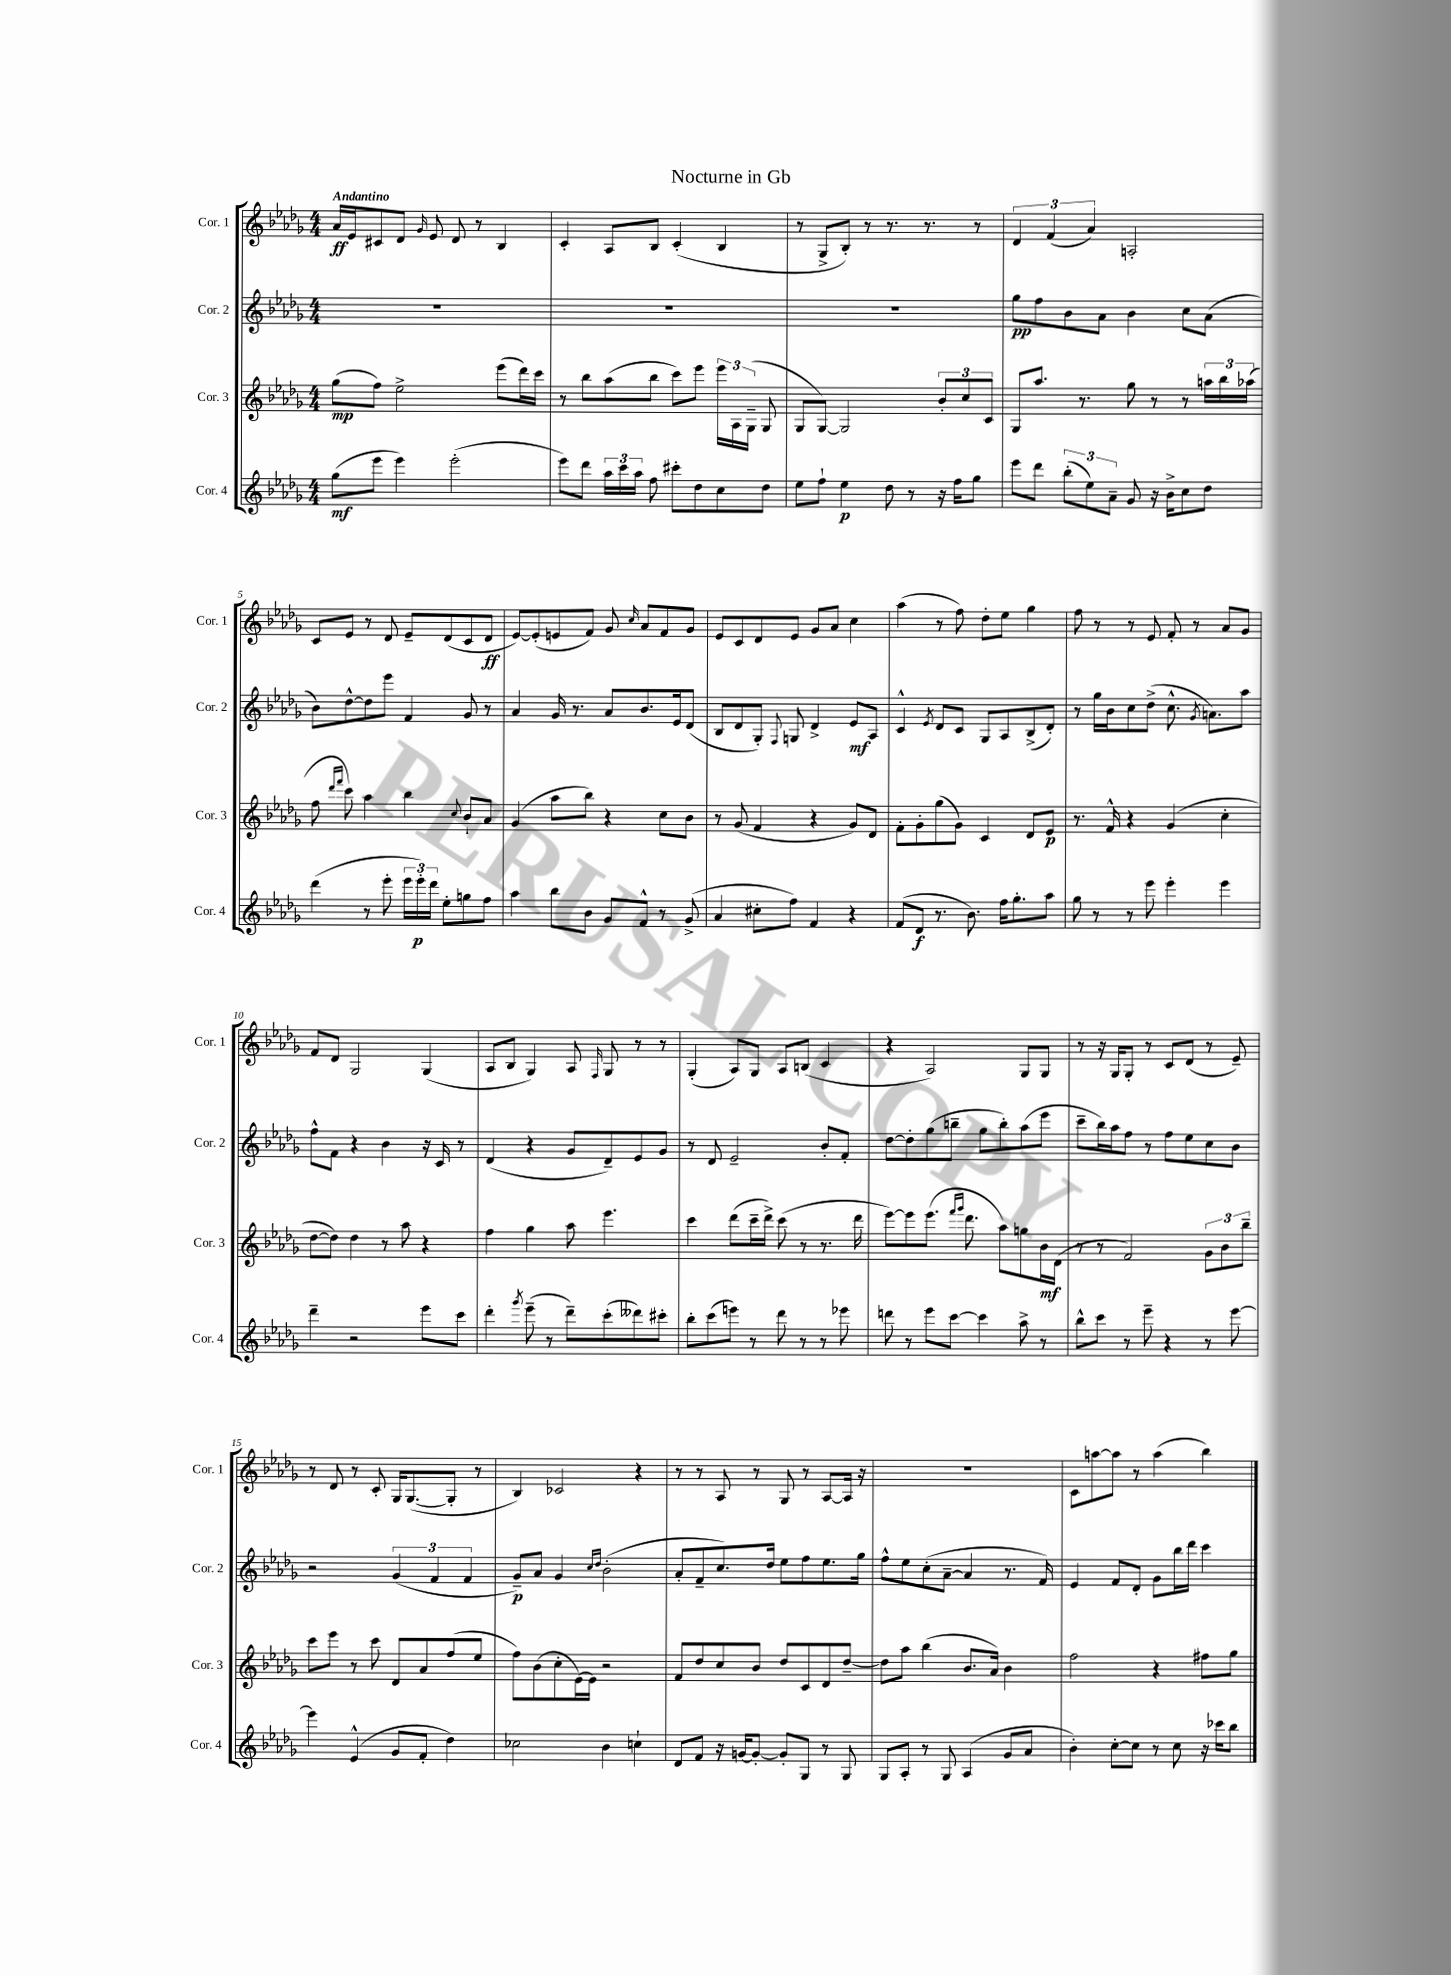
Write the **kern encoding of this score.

**kern	**kern	**kern	**kern
*staff4	*staff3	*staff2	*staff1
*clefG2	*clefG2	*clefG2	*clefG2
*k[b-e-a-d-g-]	*k[b-e-a-d-g-]	*k[b-e-a-d-g-]	*k[b-e-a-d-g-]
*M4/4	*M4/4	*M4/4	*M4/4
(8gg-	(8gg-	1r	16a-
.	.	.	16e-
8eee-	8ff)	.	8c#
4eee-)	2ee-^	.	8d-
.	.	.	16qqg-
.	.	.	8e-
(2eee-'	.	.	8d-
.	.	.	8r
.	(8eee-	.	4B-
.	16ddd-)	.	.
.	16ccc	.	.
=	=	=	=
8eee-)	8r	1r	4c'
8ddd-	8bb-	.	.
24aa-	(8aa-	.	8A-
24ccc	.	.	.
24aa-	.	.	.
8ff	8bb-	.	8B-
8ccc#'	8ccc)	.	(4c'
8dd-	8eee-	.	.
8cc	24eee-	.	4B-
.	24A-	.	.
.	(24G-~	.	.
8dd-	8G-	.	.
=	=	=	=
8ee-	8G-	1r	8r
8ff`	[8G-)	.	8G-^
4ee-	2G-]	.	8B-')
.	.	.	8r
8dd-	.	.	8.r
8r	.	.	.
.	.	.	8.r
16r	12b-'	.	.
16ff	.	.	.
.	12cc	.	.
8gg-	.	.	8r
.	12c	.	.
=	=	=	=
8eee-	8G-	8gg-	6d-
8ddd-	8.aa-	8ff	.
.	.	.	(6f
(12bb-'	.	8b-	.
.	8.r	.	.
12ee-)	.	.	6a-)
.	.	8a-	.
12a-~	.	.	.
8g-	8gg-	4b-	2A'
16r	8r	.	.
16b-^	.	.	.
8cc	8r	8cc	.
8dd-	24aa	(8a-	.
.	24bb-	.	.
.	(24aa-	.	.
=	=	=	=
(4ddd-	8ff	8b-)	8c
.	16qqddd-	.	.
.	16qqfff	.	.
.	8ccc)	[8dd-^^	8e-
8r	4aa-	8dd-]	8r
8eee-'	.	8eee-	8d-
24eee-	4bb-	4f	8e-~
24eee-')	.	.	.
24ddd-	.	.	.
8ee-'	.	.	(8d-
.	8qqcc	.	.
8gg	8b-`	8g-	8c
8ff	8a-	8r	8d-
=	=	=	=
4aa-	(4g-	4a-	[8e-)
.	.	.	(8e-']
8bb-	8aa-	16g-	8e
.	.	8.r	.
8b-	8bb-)	.	8f)
8g-	4r	8a-	8g-
.	.	.	16qqcc
8f^^	.	8.b-	8a-
8r	8cc	.	8f
.	.	16e-	.
(8g-^	8b-	(8d-	8g-
=	=	=	=
4a-	8r	8B-	8e-
.	(8g-	8d-	8c
8cc#'	4f	8G-')	8d-
.	.	8qqF	.
8ff)	.	8G	8e-
4f	4r	4d-^	8g-
.	.	.	8a-
4r	8g-)	8e-	4cc
.	8d-	8A-	.
=	=	=	=
(8f	8f'	4c^^	(4aa-
8d-	8g-'	.	.
.	.	8qe-	.
8.r	(8gg-	8d-	8r
.	8g-)	8c	8ff)
8.b-)	.	.	.
.	4c	8G-	8dd-'
16ff	.	8A-	8ee-
8.gg-'	.	.	.
.	8d-	(8B-^	4gg-
8aa-	8e-	8d-')	.
=	=	=	=
8gg-	8.r	8r	8ff
8r	.	16gg-	8r
.	16f^^	16b-	.
8r	4r	8cc	8r
8eee-	.	(8dd-^	8e-
4eee-'	(4g-	8.cc^^	8f'
.	.	.	8r
.	.	8qg-	.
.	.	8.a)	.
4eee-	4cc'	.	8a-
.	.	8aa-	8g-
=	=	=	=
4ddd-~	[8dd-	8ff^^	8f
.	8dd-])	8f	8d-
2r	4dd-	4r	2G-
.	8r	4b-	.
.	8aa-	.	.
8eee-	4r	16r	(4G-
.	.	16c	.
8ccc	.	8r	.
=	=	=	=
4ddd-'	4ff	(4d-	8A-
.	.	.	8B-
8qggg-	.	.	.
(8eee-~	4gg-	4r	4G-)
8r	.	.	.
8ddd-~)	8aa-	8g-	8A-
.	.	.	16qqF
(8ccc'	4.eee-	8d-~)	8G-
8ddd--)	.	8e-	8r
8ccc#'	.	8g-	8r
=	=	=	=
8bb-'	4ccc	8r	(4G-'
(8ccc	.	8d-	.
8eee)	(8ddd-	2e-~	8A-)
8r	16ccc~	.	8G-
.	16ddd-^)	.	.
8ddd-	(8ccc	.	8A-
8r	8r	.	(8B
8r	8.r	8b-'	4c
8eee-	.	8f'	.
.	16ddd-	.	.
=	=	=	=
8ddd	[8eee-)	[8dd-	4r
8r	8eee-]	8dd-']	.
8eee-	(8.eee-	(8gg-	2A-)
[8ccc	.	8bb~	.
.	16qqfff	.	.
.	16qqggg-	.	.
.	8.ddd-	.	.
4ccc]	.	8gg-	.
.	8aa-)	8bb')	.
8aa-^	8gg	(8aa-	8G-
8r	16b-	8eee-	8G-
.	(16d-	.	.
=	=	=	=
8bb-^^	8r	8ccc~	8r
8ccc	8r	16bb-)	16r
.	.	16aa-	16G-
8r	2f)	8ff	8G-'
8eee-~	.	8r	8r
4r	.	8ff	8c
.	.	8ee-	(8d-
8r	12g-	8cc	8r
.	12b-	.	.
[8eee-	.	8b-	8e-~)
.	12bb-~	.	.
=	=	=	=
4eee-]	8ccc	2r	8r
.	8eee-	.	8d-
(4e-^^	8r	.	8r
.	8ccc	.	8c'
8g-	8d-	(6g-	16G-
.	.	.	([8.G-
8f'	8a-	.	.
.	.	6f	.
4dd-)	(8ff	.	8G-']
.	.	6f	.
.	8ee-	.	8r
=	=	=	=
2cc-	8ff)	8g-~)	4B-)
.	(8b-	8a-	.
.	8cc'	4g-	2c-
.	[16e-)	.	.
.	16e-]	.	.
.	.	16qqcc	.
.	.	16qqdd-	.
4b-	2r	(2b-'	.
4cc`	.	.	4r
=	=	=	=
8d-	8f	8a-'	8r
8f	8dd-	8f~	8r
16r	8cc	8.cc)	8A-
[16g	.	.	.
8g'_	8b-	.	8r
.	.	16dd-	.
8g']	8dd-	8ee-	8G-
8G-	8c	8ff	8r
8r	8d-	8.ee-	[8A-
8G-	[8dd-~	.	16A-]
.	.	16gg-	16r
=	=	=	=
8G-	8dd-]	8ff^^	1r
8A-'	8aa-	8ee-	.
8r	(4bb-	(8cc'	.
8G-	.	[8a-~	.
(4A-	8.b-	4a-]	.
.	16a-)	.	.
8g-	4b-	8.r	.
8a-	.	.	.
.	.	16f)	.
=	=	=	=
4b-')	2ff	4e-	8c
.	.	.	[8aa
[8cc'	.	8f	8aa]
8cc]	.	8d-'	8r
8r	4r	8g-	(4aa
8cc	.	16bb-	.
.	.	16ddd-	.
16r	8ff#	4ccc	4bb-)
16ccc-	.	.	.
8bb-	8gg-	.	.
==	==	==	==
*-	*-	*-	*-
